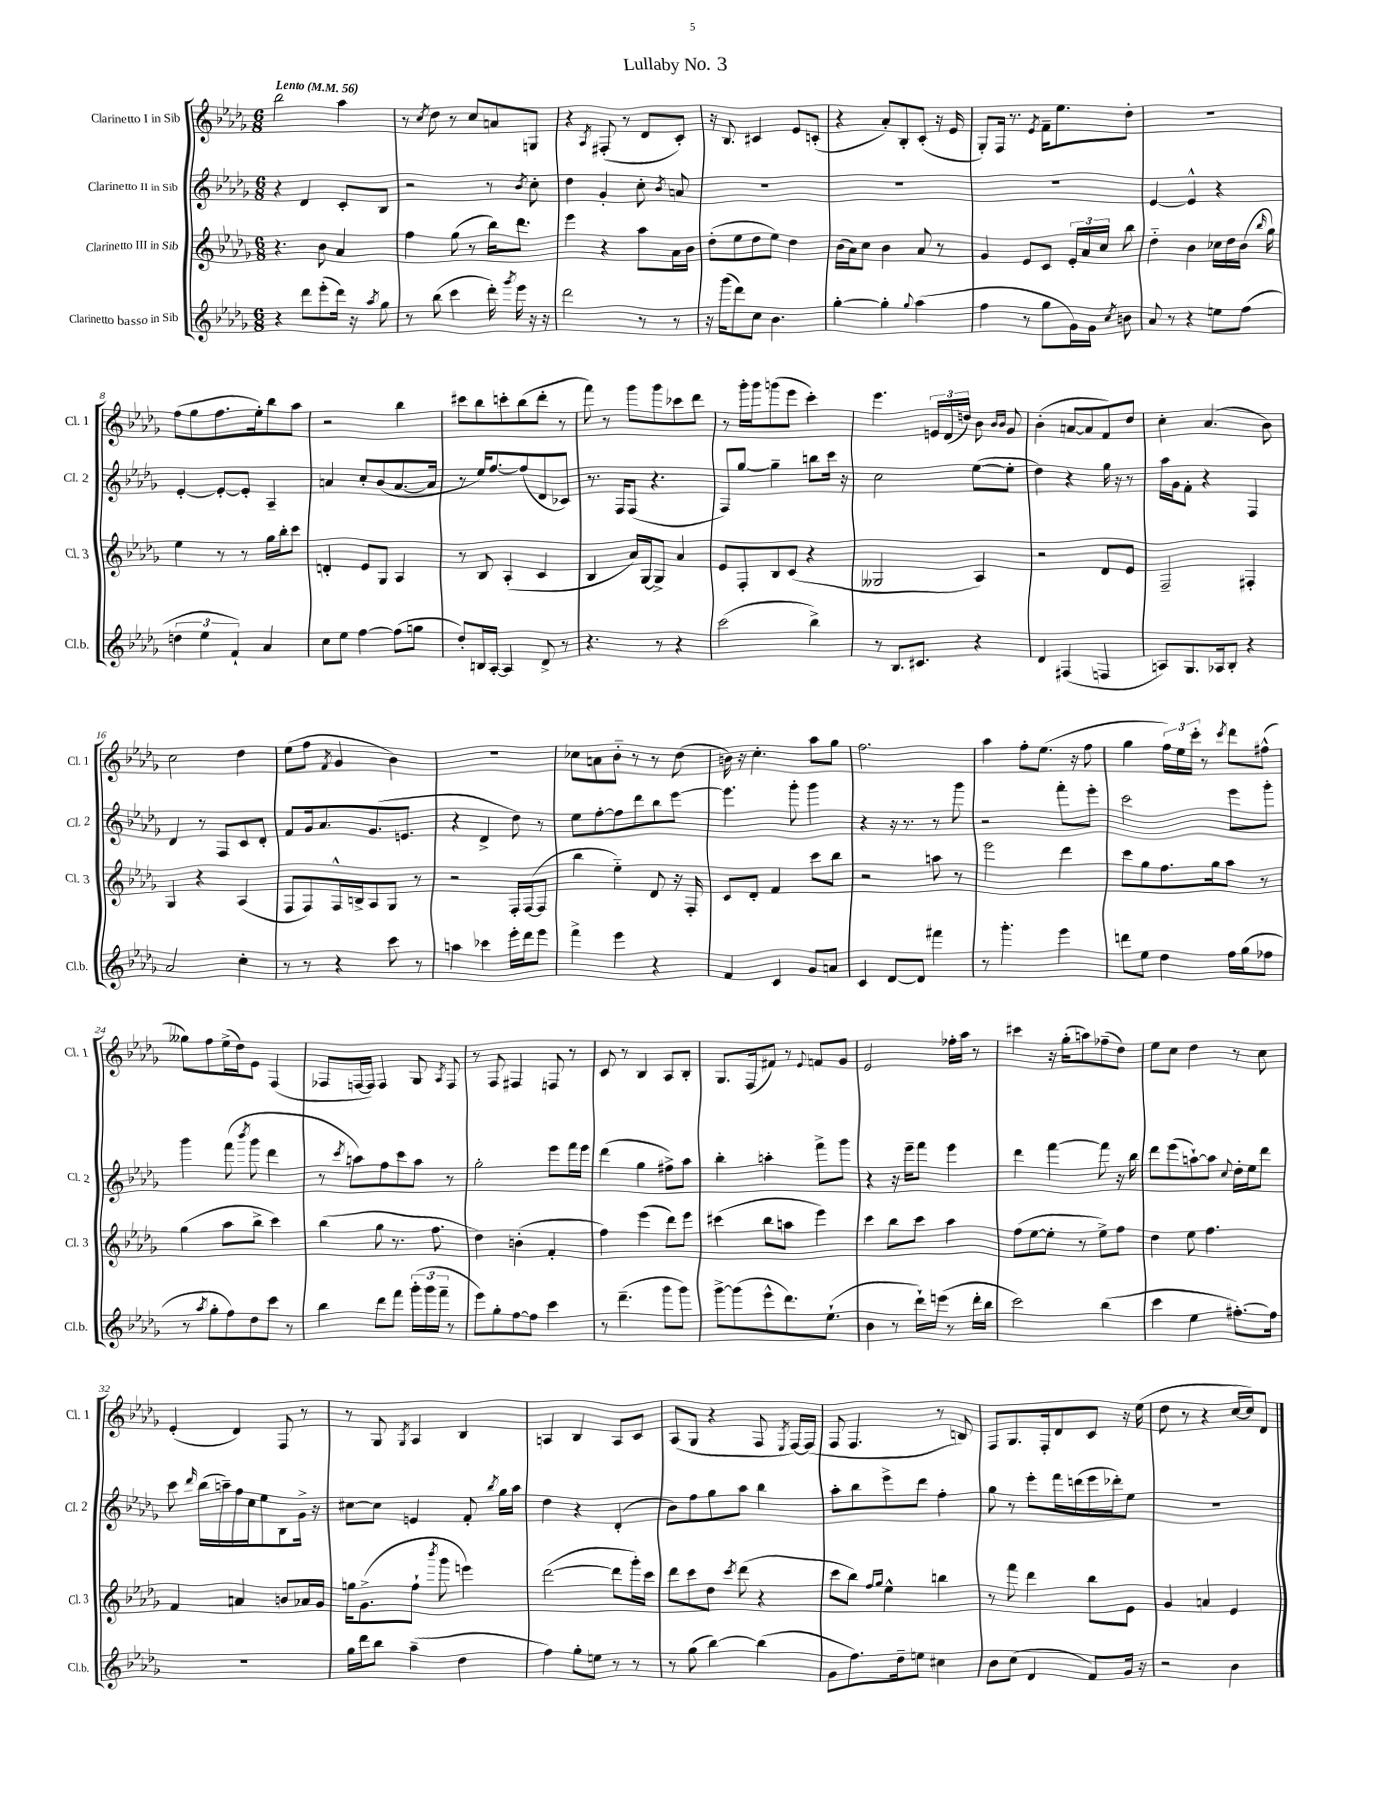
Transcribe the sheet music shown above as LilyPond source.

\header { title = "Lullaby No. 3" }
<<
\new StaffGroup <<
\new Staff = "s0" \with { instrumentName = "Clarinetto I in Sib" shortInstrumentName = "Cl. 1" } {
    \clef treble \key des \major \numericTimeSignature \time 6/8 \tempo "Lento" 4 = 56
    \autoBeamOff bes''2 aes''4 |
    r8 \acciaccatura { c''8 } des''8 r8 c''8[ a'8 g8] |
    r4 \acciaccatura { aes8 } fis8-.( r8 des'8[ c'8]-.) |
    r16 bes8. cis'4 ees'8[ c'8]-.( |
    r4 aes'8[-.) bes8-. c'8]-.( r16 ees'16 |
    ges8[-.) f16] r8. \acciaccatura { ees'8 } f'16[-- ees''8. des''8]-. |
    R2. |
    f''8[( ges''8 f''8. ees''16-.) bes''8 aes''8] |
    r2 bes''4 |
    cis'''8[ bes''8 c'''8-. bes''8( des'''8]-. r8 |
    f'''8) r8 ges'''8[ ges'''8 ces'''8 des'''8] |
    r8 ges'''16[-. ges'''16 g'''8( ees'''8] c'''4-.) |
    ees'''4. \tuplet 3/2 { e'16[ des'16( d''16]) } bes'8 \grace { bes'16[ bes'16] } ges'8 |
    bes'4-.( a'8[~ a'8 f'8) des''8] |
    c''4-. aes'4.( bes'8) |
    c''2 des''4 |
    ees''8[( f''8] \acciaccatura { f'8 } ges'4 bes'4) |
    R2. |
    ces''8[ a'8 bes'8]-_ r8 r8 des''8( |
    b'16) r16 c''4.-. aes''8[ ges''8] |
    f''2. |
    aes''4 f''8[-. ees''8.]( r16 f''8 |
    ges''4 \tuplet 3/2 { f''16[) ees''16 c'''16]-. } r8 \acciaccatura { c'''8 } des'''8[ fis''8]-^( |
    geses''8[) f''8 ees''16->( des''16) ees'8] f4( |
    fes8[ f16~ f16]) f4 ges8 \acciaccatura { aes8 } f8 |
    r8 f8 fis4 f8 r8 |
    c'8 r8 bes4 aes8[ bes8]-. |
    ges8.[ f16( fis'8]) r8 \appoggiatura { ees'8 } f'8[ ges'8] |
    ees'2 fes''16[-. aes''16] r8 |
    cis'''4 r16 ges''16[-.( a''8) fes''8--( des''8]) |
    ees''8[ c''8] des''4 r8 c''8 |
    ees'4-.( des'4) f8 r8 |
    r8 ges8 \acciaccatura { ges8 } aes4 bes4 |
    a4 bes4 a8[ c'8] |
    aes8[( ges8] r4 f8 \acciaccatura { ees8 } f16[~) f16]( |
    f8 f4. r8 b8) |
    f8[ ges8. f16-. des'8 c'8] r16 ees''16( |
    des''8 r8 r4 c''16[~ c''16) des'8] \bar "|." |
}
\new Staff = "s1" \with { instrumentName = "Clarinetto II in Sib" shortInstrumentName = "Cl. 2" } {
    \clef treble \key des \major \numericTimeSignature \time 6/8
    \autoBeamOff r4 des'4 c'8[-. bes8] |
    r2 r8 \acciaccatura { bes'8 } c''8-. |
    des''4 ges'4-. c''8-. \acciaccatura { bes'8 } a'8 |
    R2. |
    R2. |
    R2. |
    ees'4~ ees'4-^ r4 |
    ees'4~-. ees'8[~-. ees'8]-. aes4-- |
    a'4 c''8[-. bes'8( a'8.~ a'16] |
    r8 ees''16[) f''8.~ f''8( des'8 ces'8]) |
    r8. f16[ f8]( r4. |
    f8[) ges''8]~ ges''4-- b''8[ c'''16] r16 |
    c''2 ees''8[~( ees''8]-. |
    des''4) r4 ges''16 r16 r8 |
    aes''16[ ges'16 f'8]-. r4 f4 |
    des'4 r8 f8[ c'8 des'8]-. |
    f'8[ ges'16 aes'8. ges'8.( e'8.] |
    r4 des'4-> des''8) r8 |
    ees''8[ f''8~-. f''8 des'''8 bes''8 ees'''8]~ |
    ees'''4. ges'''8-. ges'''4 |
    r4 r16 r8. r8 ges'''8 |
    r2 f'''8[-. ees'''8]-. |
    c'''2 ees'''8[ ges'''8]-. |
    ges'''4 f'''8( \acciaccatura { bes'''8 } ges'''8 des'''4 |
    r8 \acciaccatura { c'''8 } a''8[) f''8 c'''8 a''8] r8 |
    ges''2-. ees'''8[ f'''16 ees'''16] |
    des'''4( ges''4 fis''8[->) aes''8] |
    bes''4-. a''4-. f'''8[-> ges'''8] |
    r4 r16 ees'''16[-- f'''8] ees'''4 |
    des'''4 f'''4~ f'''8 r16 bes''16 |
    des'''8[ ees'''8( a''8~-!) a''8] \appoggiatura { c''8 } des''16[-. ees''16 des'''8] |
    c'''8 \grace { des'''16 } bes''16[( a''16--) f''16 c''16 ees''8 bes8 ges'16]-> r16 |
    cis''8[~ cis''8] e'4 f'8-. \acciaccatura { bes''8 } ges''16[ aes''16] |
    des''4 r4 des'4-.( |
    bes'8[) f''8 ges''8 aes''8] bes''4 |
    aes''8[-. bes''8 ees'''8-> des'''8] f''4-. |
    ges''8 r8 ees'''8[-. f'''16 d'''16( ees'''16 des'''16-.) ees''8] |
    R2. \bar "|." |
}
\new Staff = "s2" \with { instrumentName = "Clarinetto III in Sib" shortInstrumentName = "Cl. 3" } {
    \clef treble \key des \major \numericTimeSignature \time 6/8
    \autoBeamOff r4. bes'8 aes'4 |
    f''4 ges''8( r8 bes''16[) des'''8.] |
    ees'''4 r4 aes''8[ aes'16 bes'16] |
    des''8[-.( ees''8 des''8 ees''8]) des''4 |
    bes'16[( aes'16) c''8] bes'4 aes'8 r8 |
    ges'4 ees'8[ c'8] \tuplet 3/2 { ees'16[-. aes'16 c''16] } bes''8 |
    des''4-_ bes'4 ces''16[ des''16 bes'16]( \grace { bes''16 } ges''16) |
    ees''4 r8 r8 ges''16[ bes''16-. c'''8] |
    d'4-. ees'8[ ges8] aes4 |
    r8 bes8 aes4-.( c'4 |
    bes4 aes'16[) ges16~ ges8]-> aes'4 |
    ees'8[ f8-. bes8 c'8]( r4 |
    geses2 aes4) |
    r2 des'8[ ees'8] |
    f2-- fis4-. |
    ges4 r4 aes4( |
    f8[ f8) f16-^ b16-> aes8 ges8] r8 |
    r2 f16[-. f16~( f8] |
    bes''4 ees''4-_) des'8 r16 f16-. |
    c'8[ des'8]-. f'4 c'''8[ bes''8] |
    r2 a''8 r8 |
    ees'''2 des'''4 |
    c'''8[ ges''8 f''8. ges''16 aes''8] r8 |
    ges''4( aes''8[ bes''8]-> c'''4) |
    bes''4( ges''8 r8. f''8. |
    des''4) b'4-.( f'4-. |
    f''4) ees'''4( des'''8[) ees'''8] |
    cis'''4( bes''8[ a''8] ees'''4) |
    c'''4 bes''8[ c'''8] aes''4 |
    f''8[( ees''8~ ees''8]-. r8 ees''8[->) f''8] |
    des''4 ees''8 f''4. |
    f'4 a'4 b'8[ aes'16 ges'16] |
    g''16[ ges'8.->( f''8]-! \acciaccatura { bes'''8 } ges'''8 e'''4) |
    des'''2~( des'''8[ ges'''16-.) c'''16] |
    des'''8[ c'''8 des''8] \acciaccatura { c'''8 } des'''8( r4 |
    c'''8[ bes''8]) \grace { f''16[ ges''16] } ees''4-^ b''4 |
    r8 f'''8 des'''4 bes''8[ ees'8] |
    ges'4 a'4 ees'4 \bar "|." |
}
\new Staff = "s3" \with { instrumentName = "Clarinetto basso in Sib" shortInstrumentName = "Cl.b." } {
    \clef treble \key des \major \numericTimeSignature \time 6/8
    \autoBeamOff r4 des'''8[ ees'''8-.( des'''16]) r16 \acciaccatura { aes''8 } ges''8 |
    r8 bes''8( c'''4 des'''16-.) \acciaccatura { ges'''8 } ees'''16 r16 r16 |
    des'''2 r8 r8 |
    r16 ges'''16[( des'''8) c''8] bes'4. |
    ges''4~-. ges''4-. \appoggiatura { ges''8 } aes''4( |
    f''4 r8 ges''8[ ges'16) ges'16] \acciaccatura { c''8 } b'8 |
    aes'8 r8 r4 e''8[ f''8]( |
    \tuplet 3/2 { d''4 ees''4 f'4-!) } aes'4 |
    c''8[ ees''8] f''4~ f''8[( g''8] |
    des''8[-.) b16 aes16]~-. aes4 des'8-> r8 |
    r4. r8 r4 |
    c'''2( bes''4->) |
    r8 bes8.[ cis'8.] r4 |
    des'4 fis4( f4 |
    a8[) ges8. aes16 bes8]-. r4 |
    aes'2 c''4-. |
    r8 r8 r4 c'''8 r8 |
    a''4 ces'''4 ees'''16[-. des'''16 ees'''8] |
    f'''4-> ees'''4 r4 |
    f'4 c'4 ges'8[ a'8] |
    c'4 des'8[~ des'8] fis'''4 |
    r8 ges'''4.-. ees'''4 |
    d'''8[ ees''8] des''4 f''16[ ges''16( fes''8] |
    r8 \acciaccatura { aes''8 } ges''8[-. f''8) des''8 c'''8] r8 |
    bes''4 des'''8[ f'''8] \tuplet 3/2 { ges'''16[-.( ges'''16 f'''16]-- } r8 |
    ees'''8[) ges''8-. f''8~ f''8] c'''4 |
    r8 des'''4.--( ges'''8[ ges'''8]) |
    ges'''8[~-> ges'''8( ees'''8-^ des'''8.) ees''8.]-!( |
    bes'4 r8 des'''16[-!) e'''16]( r8 des'''16[-. bes''16] |
    c'''2) bes''4( |
    c'''4 ees''4 fis''8.[~-.) fis''16] |
    R2. |
    ges''16[ des'''16 bes''8] aes''4--( des''4 |
    f''4) ges''8[-. e''8] r8 r8 |
    r8 ges''8( bes''4~) bes''4( |
    ges'8[ f''8.) des''16-- e''8] cis''4 |
    bes'8[ c''8]( des'4 f'8[) ges'16] r16 |
    r2 bes'4 \bar "|." |
}
>>
>>
